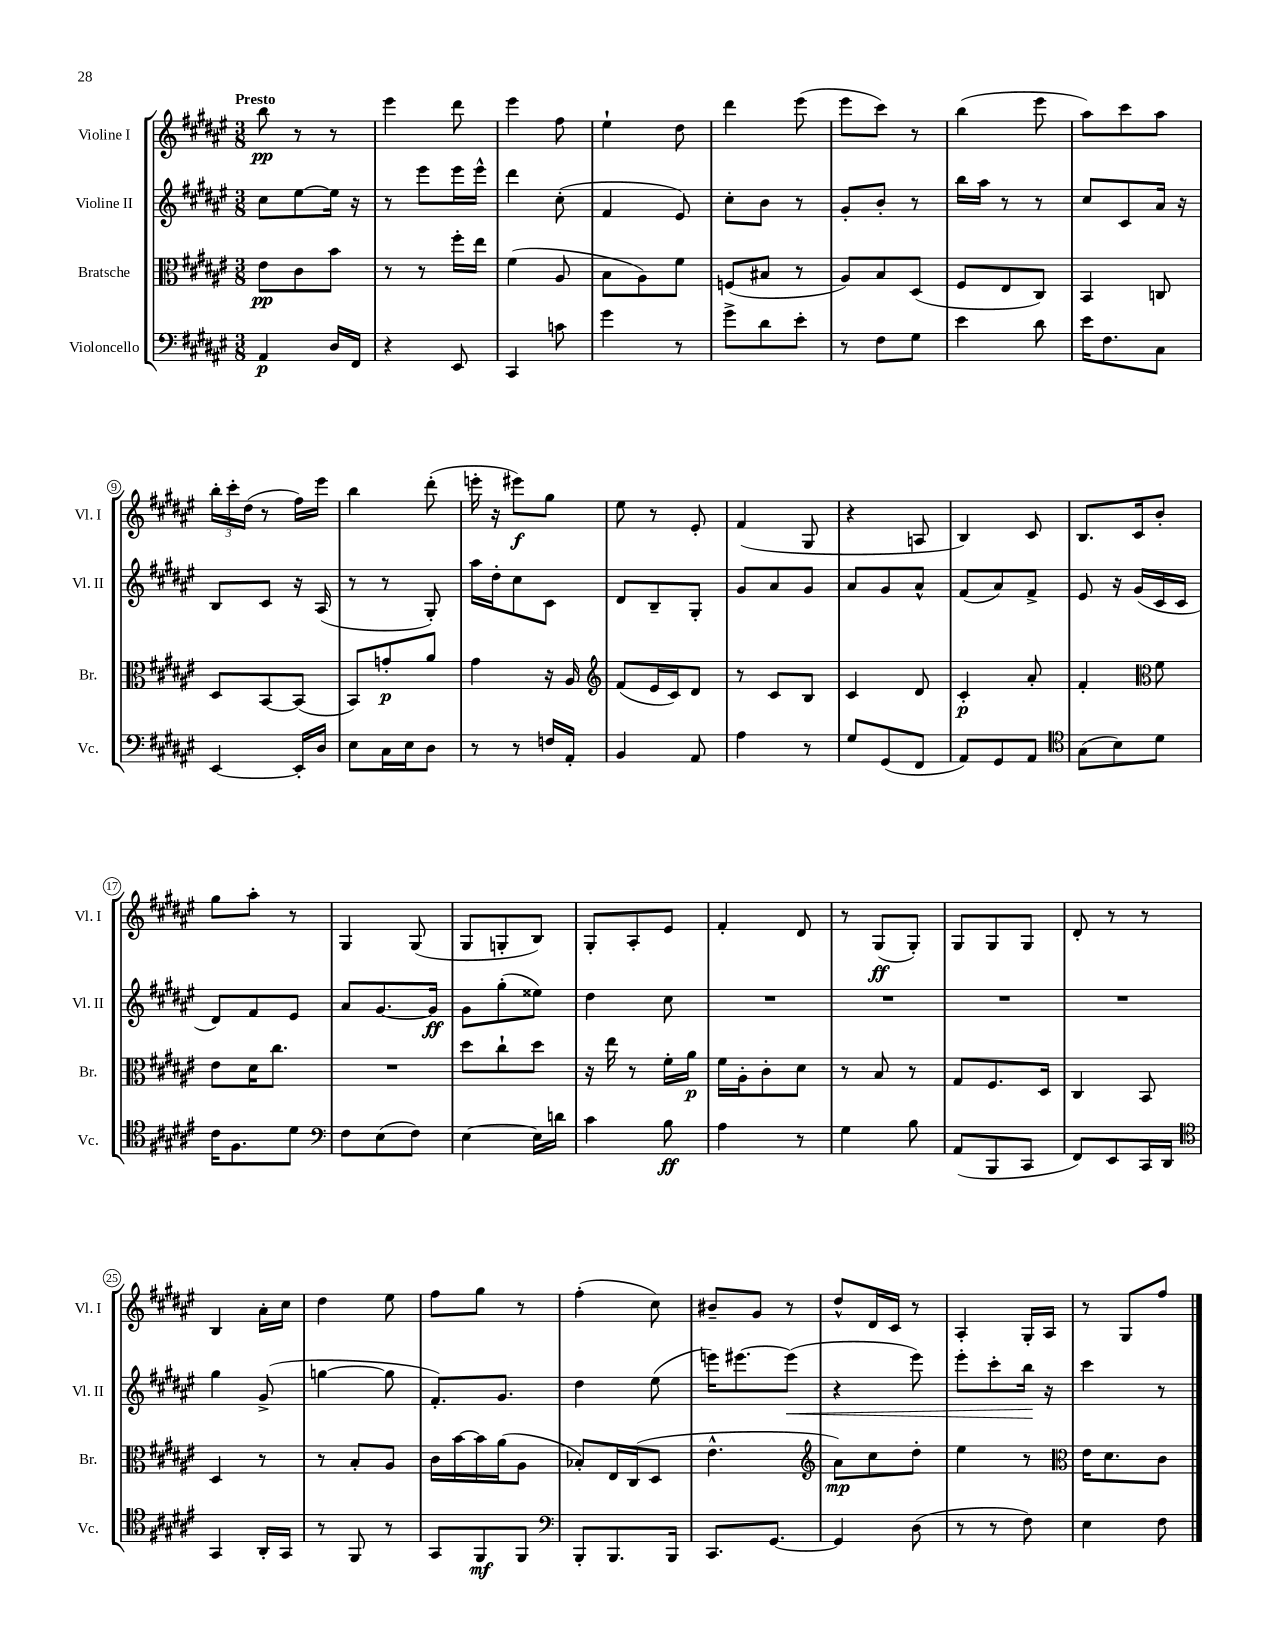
<<
\new StaffGroup <<
\new Staff = "s0" \with { instrumentName = "Violine I" shortInstrumentName = "Vl. I" } {
    \clef treble \key fis \major \numericTimeSignature \time 3/8 \tempo "Presto"
    b''8\pp r8 r8 |
    eis'''4 dis'''8 |
    eis'''4 fis''8 |
    eis''4-! dis''8 |
    dis'''4 eis'''8( |
    eis'''8 cis'''8) r8 |
    b''4( eis'''8 |
    ais''8) cis'''8 ais''8 |
    \tuplet 3/2 { b''16-. cis'''16-. dis''16( } r8 fis''16) eis'''16 |
    b''4 dis'''8-.( |
    e'''16-. r16 eis'''8\f) gis''8 |
    eis''8 r8 eis'8-. |
    fis'4( gis8 |
    r4 a8 |
    b4) cis'8 |
    b8. cis'16 b'8-. |
    gis''8 ais''8-. r8 |
    gis4 gis8( |
    gis8 g8-. b8) |
    gis8-. ais8-. eis'8 |
    fis'4-. dis'8 |
    r8 gis8\ff( gis8-.) |
    gis8 gis8 gis8 |
    dis'8-. r8 r8 |
    b4 ais'16-. cis''16 |
    dis''4 eis''8 |
    fis''8 gis''8 r8 |
    fis''4-.( cis''8) |
    bis'8-- gis'8 r8 |
    dis''8-^ dis'16 cis'16 r8 |
    ais4-. gis16-. ais16 |
    r8 gis8 fis''8 \bar "|." |
}
\new Staff = "s1" \with { instrumentName = "Violine II" shortInstrumentName = "Vl. II" } {
    \clef treble \key fis \major \numericTimeSignature \time 3/8
    cis''8 eis''8~ eis''16 r16 |
    r8 eis'''8 eis'''16 eis'''16-^ |
    dis'''4 cis''8-.( |
    fis'4 eis'8) |
    cis''8-. b'8 r8 |
    gis'8-. b'8-. r8 |
    b''16 ais''16 r8 r8 |
    cis''8 cis'8 ais'16 r16 |
    b8 cis'8 r16 ais16( |
    r8 r8 gis8-.) |
    ais''16 dis''16-. cis''8 cis'8 |
    dis'8 b8-- gis8-. |
    gis'8 ais'8 gis'8 |
    ais'8 gis'8 ais'8-^ |
    fis'8( ais'8) fis'8-> |
    eis'8 r16 gis'16( cis'16 cis'16 |
    dis'8) fis'8 eis'8 |
    ais'8 gis'8.~ gis'16\ff |
    gis'8 gis''8-.( eisis''8) |
    dis''4 cis''8 |
    R4. |
    R4. |
    R4. |
    R4. |
    gis''4 gis'8->( |
    g''4~ g''8 |
    fis'8.-.) gis'8. |
    dis''4 eis''8( |
    e'''16) eis'''8.~ eis'''8\<( |
    r4 eis'''8) |
    eis'''8-. cis'''8-. b''16\! r16 |
    cis'''4 r8 \bar "|." |
}
\new Staff = "s2" \with { instrumentName = "Bratsche" shortInstrumentName = "Br." } {
    \clef alto \key fis \major \numericTimeSignature \time 3/8
    eis'8\pp cis'8 b'8 |
    r8 r8 fis''16-. eis''16 |
    fis'4( ais8 |
    b8 ais8) fis'8 |
    f8( bis8 r8 |
    ais8) b8 dis8( |
    fis8 eis8 cis8) |
    b,4 c8 |
    dis8 b,8~ b,8( |
    b,8) g'8-.\p ais'8 |
    gis'4 r16 ais16 |
    \clef treble fis'8( eis'16 cis'16) dis'8 |
    r8 cis'8 b8 |
    cis'4 dis'8 |
    cis'4-.\p ais'8-. |
    fis'4-. \clef alto fis'8 |
    eis'8 dis'16 cis''8. |
    R4. |
    dis''8 cis''8-! dis''8 |
    r16 eis''16 r8 fis'16-. ais'16\p |
    fis'16 ais16-. cis'8-. dis'8 |
    r8 b8 r8 |
    gis8 fis8. dis16 |
    cis4 b,8 |
    dis4 r8 |
    r8 b8-. ais8 |
    cis'16 b'16~ b'16 ais'16( ais8 |
    bes8-.) eis16 cis16( dis8 |
    eis'4.-^ |
    \clef treble ais'8\mp) cis''8 dis''8-. |
    eis''4 r8 |
    \clef alto eis'16 dis'8. cis'8 \bar "|." |
}
\new Staff = "s3" \with { instrumentName = "Violoncello" shortInstrumentName = "Vc." } {
    \clef bass \key fis \major \numericTimeSignature \time 3/8
    ais,4\p dis16 fis,16 |
    r4 eis,8 |
    cis,4 c'8 |
    gis'4 r8 |
    gis'8-> dis'8 eis'8-. |
    r8 fis8 gis8 |
    eis'4 dis'8 |
    eis'16 fis8. cis8 |
    eis,4~ eis,16-. dis16 |
    eis8 cis16 eis16 dis8 |
    r8 r8 f16 ais,16-. |
    b,4 ais,8 |
    ais4 r8 |
    gis8 gis,8( fis,8 |
    ais,8) gis,8 ais,8 |
    \clef tenor gis8( b8) dis'8 |
    cis'16 fis8. dis'8 |
    \clef bass fis8 eis8( fis8) |
    eis4~ eis16 d'16 |
    cis'4 b8\ff |
    ais4 r8 |
    gis4 b8 |
    ais,8( b,,8 cis,8 |
    fis,8) eis,8 cis,16 dis,16 |
    \clef tenor gis,4 ais,16-. gis,16 |
    r8 fis,8 r8 |
    gis,8 fis,8\mf fis,8 |
    \clef bass b,,8-. b,,8. b,,16 |
    cis,8. gis,8.~ |
    gis,4 dis8( |
    r8 r8 fis8) |
    eis4 fis8 \bar "|." |
}
>>
>>
\layout { \context { \Score \override BarNumber.stencil = #(make-stencil-circler 0.1 0.3 ly:text-interface::print) } }
